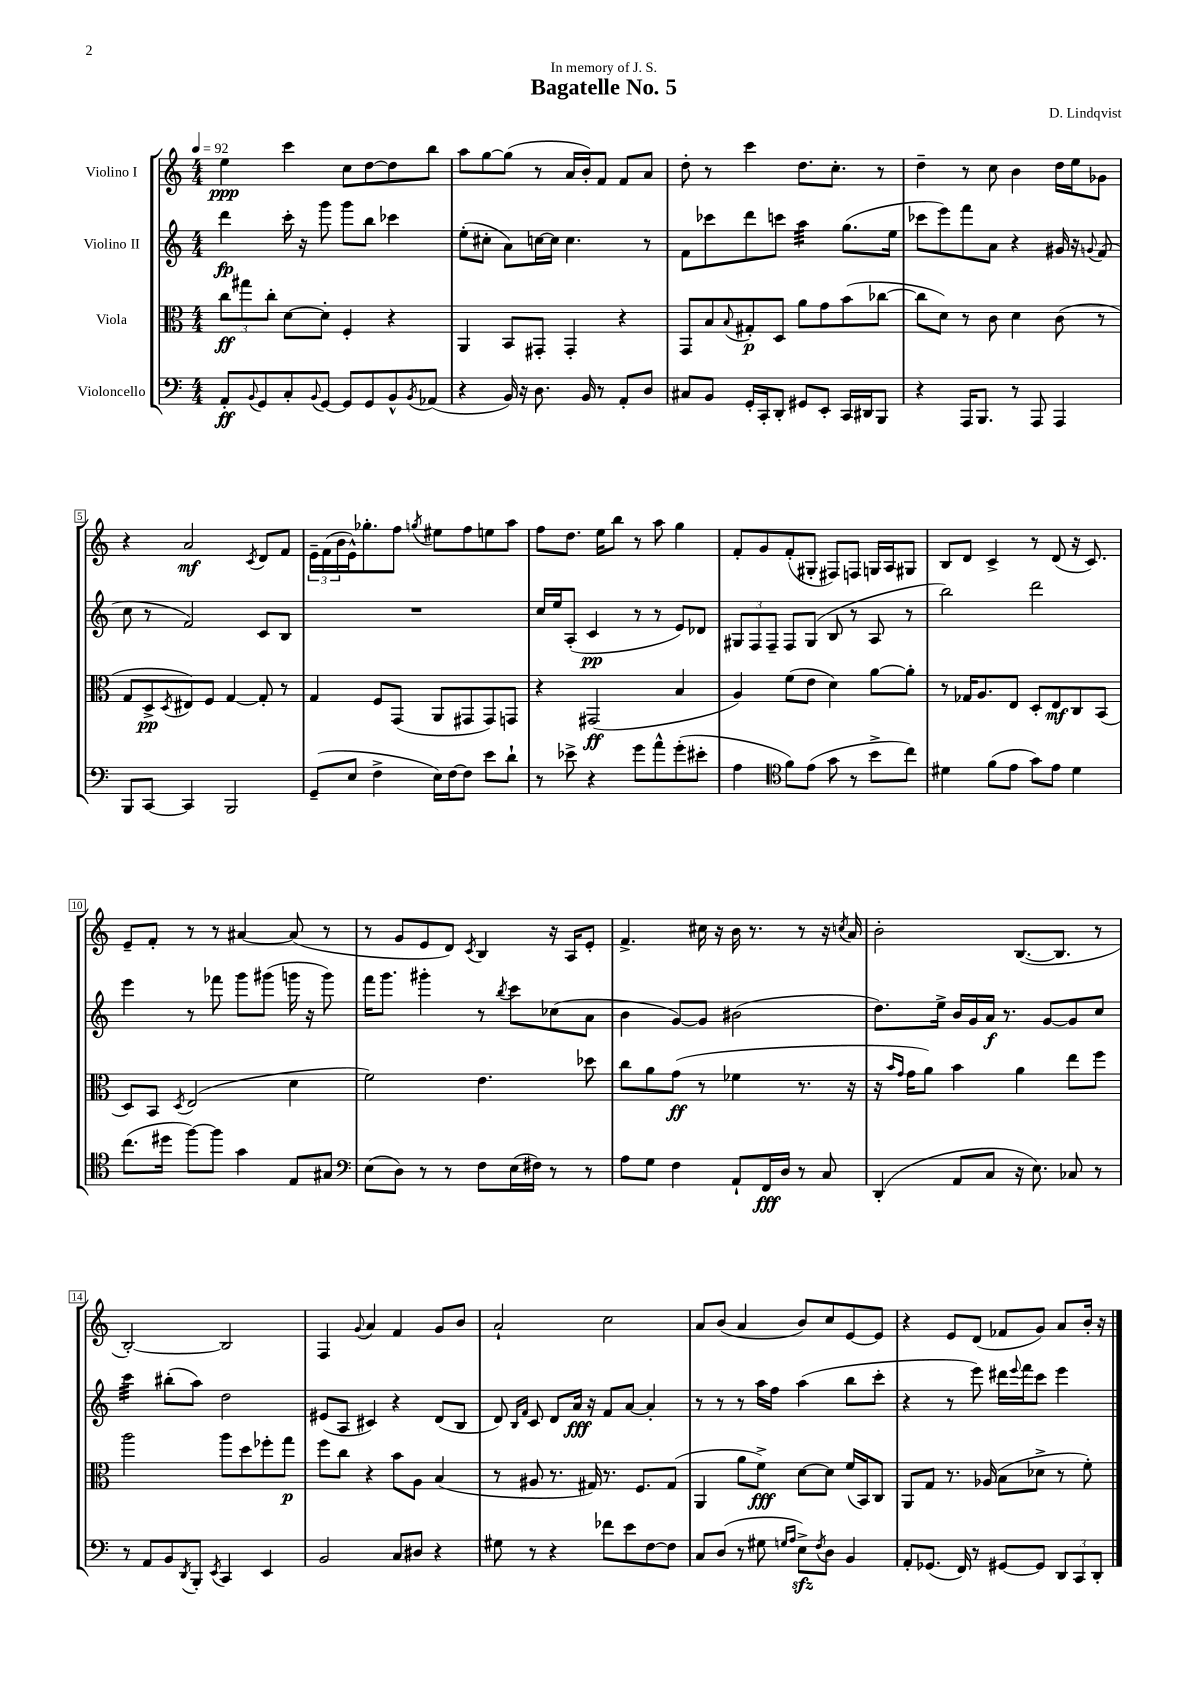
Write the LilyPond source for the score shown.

\header { title = "Bagatelle No. 5" composer = "D. Lindqvist" dedication = "In memory of J. S." }
<<
\new StaffGroup <<
\new Staff = "s0" \with { instrumentName = "Violino I" } {
    \clef treble \key c \major \numericTimeSignature \time 4/4 \tempo 4 = 92
    e''4\ppp c'''4 c''8 d''8~ d''8 b''8 |
    a''8 g''8~ g''8( r8 a'16 b'16-.) f'8 f'8 a'8 |
    d''8-. r8 c'''4 d''8. c''8.-. r8 |
    d''4-- r8 c''8 b'4 d''16 e''16 ges'8 |
    r4 a'2\mf \acciaccatura { c'8 } d'8 f'8 |
    \tuplet 3/2 { e'16-- f'16( b'16 } e'16-^) ges''8.-. f''8 \acciaccatura { g''8 } eis''8 f''8 e''8 a''8 |
    f''8 d''8. e''16 b''8 r8 a''8 g''4 |
    f'8-. g'8 f'8-.( gis8-. fis8) f8 g16 a16 gis8 |
    b8 d'8 c'4-> r8 d'8( r16 c'8.) |
    e'8-- f'8-. r8 r8 ais'4~ ais'8( r8 |
    r8 g'8 e'8 d'8) \acciaccatura { c'8 } b4 r16 a16 e'8-. |
    f'4.-> cis''16 r16 b'16 r8. r8 r16 \acciaccatura { c''8 } a'16 |
    b'2-. b8.~( b8. r8 |
    b2~-.) b2 |
    f4 \appoggiatura { g'8 } a'4 f'4 g'8 b'8 |
    a'2-! c''2 |
    a'8 b'8( a'4 b'8) c''8 e'8~ e'8 |
    r4 e'8 d'8( fes'8 g'8) a'8 b'16-. r16 \bar "|." |
}
\new Staff = "s1" \with { instrumentName = "Violino II" } {
    \clef treble \key c \major \numericTimeSignature \time 4/4
    d'''4\fp c'''16-. r16 g'''8 g'''8 b''8 ces'''4 |
    e''8-.( cis''8-. a'8) c''16~ c''16 c''4. r8 |
    f'8 ces'''8 d'''8 c'''8 a''4:32 g''8.( e''16 |
    ces'''8 e'''8) f'''8 a'8 r4 gis'16 r16 \appoggiatura { g'8 } f'8( |
    c''8 r8 f'2) c'8 b8 |
    R1 |
    c''16 e''16 a8-.( c'4\pp r8 r8 e'8) des'8 |
    \tuplet 3/2 { gis8 f8 f8-- } f8 gis8( b8 r8 a8 r8 |
    b''2) d'''2 |
    e'''4 r8 fes'''8 g'''8 gis'''8( g'''16 r16 g'''8) |
    f'''16 g'''8. gis'''4-. r8 \acciaccatura { b''8 } c'''8 ces''8( a'8 |
    b'4 g'8~) g'8 bis'2( |
    d''8.) e''16-> b'16 g'16 a'16\f r8. g'8~ g'8 c''8 |
    c'''4:32 bis''8-.( a''8) d''2 |
    eis'8( a8 cis'4) r4 d'8( b8 |
    d'8) \grace { b16 f'16 } c'8 d'8 a'16\fff r16 f'8 a'8~ a'4-. |
    r8 r8 r8 a''16 f''16 a''4( b''8 c'''8-. |
    r4 r8 e'''8) dis'''16 \appoggiatura { e'''8 } f'''16 c'''8 e'''4 \bar "|." |
}
\new Staff = "s2" \with { instrumentName = "Viola" } {
    \clef alto \key c \major \numericTimeSignature \time 4/4
    \tuplet 3/2 { c''8\ff gis''8 c''8-. } d'8~ d'8-. f4-. r4 |
    a,4 b,8 gis,8-. gis,4-. r4 |
    g,8 b8 \appoggiatura { b8 } gis8-.\p d8 a'8 g'8 b'8( ces''8~ |
    ces''8 d'8) r8 c'8 d'4 c'8( r8 |
    g8 d8->\pp \acciaccatura { d8 } eis8) f8 g4~ g8-. r8 |
    g4 f8 g,8( a,8 gis,8 gis,8) g,8 |
    r4 gis,2\ff( b4 |
    a4) f'8( e'8 d'4) a'8~ a'8-. |
    r8 ges16 a8. e8 d8-. e8\mf c8 b,8( |
    d8) b,8 \acciaccatura { d8 } e2( d'4 |
    f'2) e'4. des''8 |
    c''8 a'8 g'8\ff( r8 fes'4 r8. r16 |
    r16 \grace { b'16 g'16 } g'16 a'8) b'4 a'4 e''8 f''8 |
    a''2 a''8 d''8 fes''8-. g''8\p |
    f''8 c''8 r4 b'8 a8 b4( |
    r8 ais8 r8. gis16) r8. f8. gis8( |
    a,4 a'8 f'8->\fff) d'8~ d'8 f'16( b,16) c8 |
    a,8 g8 r8. aes16( b8 des'8-> r8 f'8-.) \bar "|." |
}
\new Staff = "s3" \with { instrumentName = "Violoncello" } {
    \clef bass \key c \major \numericTimeSignature \time 4/4
    a,8-.\ff \appoggiatura { b,8 } g,8 c8-. \appoggiatura { b,8 } g,8~ g,8 g,8 b,8-^ \acciaccatura { b,8 } aes,8( |
    r4 b,16) r16 d8. b,16 r8 a,8-. d8 |
    cis8 b,8 g,16-. c,16-. d,8-. gis,8 e,8-. c,16 dis,16 b,,8 |
    r4 a,,16 b,,8. r8 a,,8 a,,4 |
    b,,8 c,8~ c,4 b,,2 |
    g,8--( e8 f4-> e16) f16~ f8 e'8 d'8-! |
    r8 ees'8-> r4 g'8 a'8-^ g'8-.( eis'8-. |
    a4 \clef tenor f'8) e'8( g'8 r8 b'8-> c''8) |
    dis'4 f'8( e'8 g'8) e'8 dis'4 |
    c''8.( dis''16 f''8~) f''8 g'4 e8 gis8 |
    \clef bass e8( d8) r8 r8 f8 e16( fis16) r8 r8 |
    a8 g8 f4 a,8-! f,16\fff d16 r8 c8 |
    d,4-.( a,8 c8 r16 e8.) ces8 r8 |
    r8 a,8 b,8 \acciaccatura { d,8 } b,,8-. \acciaccatura { e,8 } c,4 e,4 |
    b,2 c8 dis8 r4 |
    gis8 r8 r4 fes'8 e'8 f8~ f8 |
    c8 d8( r8 gis8 \grace { g16 a16 } e8->\sfz) \acciaccatura { f8 } d8 b,4 |
    a,8-. ges,8.( f,16) r8 gis,8~ gis,8 \tuplet 3/2 { d,8 c,8 d,8-. } \bar "|." |
}
>>
>>
\layout { \context { \Score \override BarNumber.stencil = #(make-stencil-boxer 0.1 0.3 ly:text-interface::print) } }
